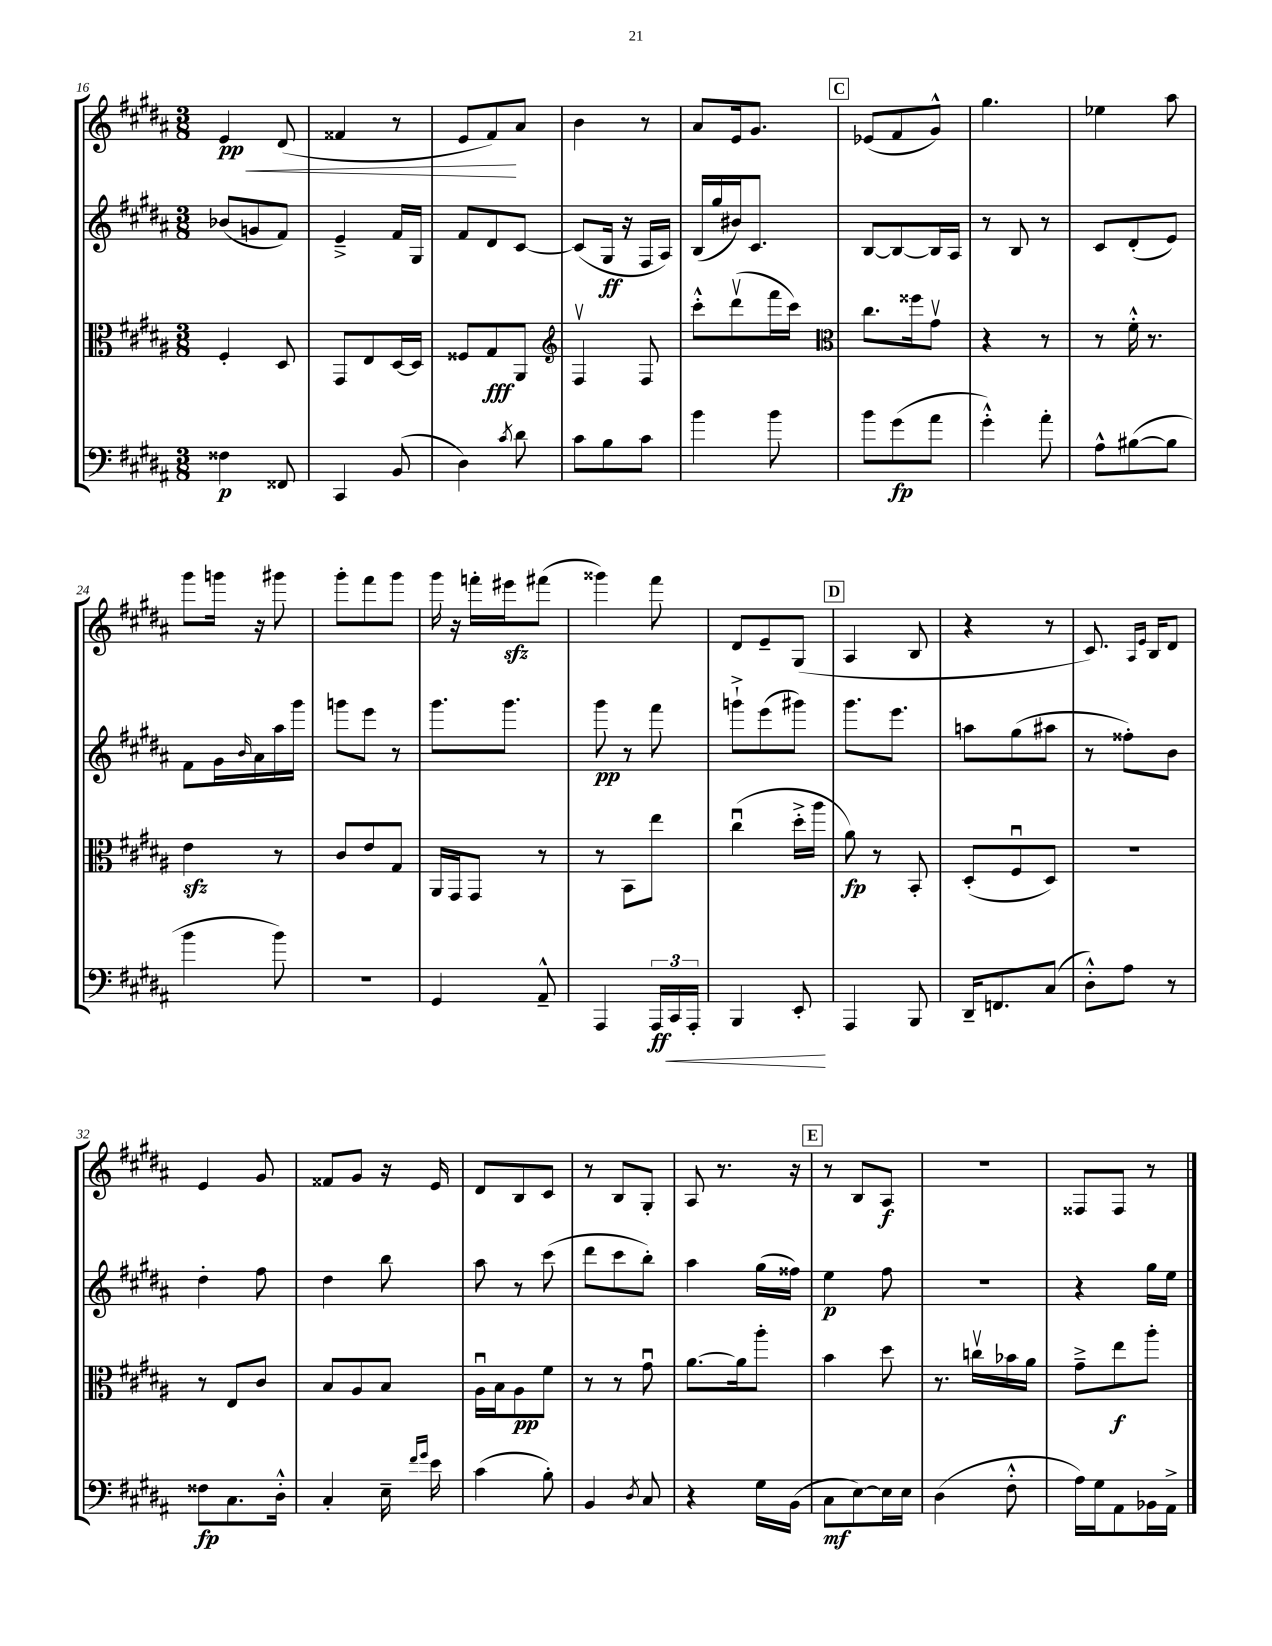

**kern	**kern	**kern	**kern
*staff4	*staff3	*staff2	*staff1
*clefF4	*clefC3	*clefG2	*clefG2
*k[f#c#g#d#a#]	*k[f#c#g#d#a#]	*k[f#c#g#d#a#]	*k[f#c#g#d#a#]
*M3/8	*M3/8	*M3/8	*M3/8
4F##	4F#'	(8b-	4e
.	.	8g	.
8FF##	8D#	8f#)	(8d#
=	=	=	=
4CC#	8GG#	4e~^	4f##
.	8E	.	.
(8BB	[16D#	16f#	8r
.	16D#]	16G#	.
=	=	=	=
4D#)	8F##	8f#	8e
.	8G#	8d#	8f#)
8qc#	.	.	.
8d#	8AA#	[8c#	8a#
=	=	=	=
*	*clefG2	*	*
8c#	4F#v	(8c#]	4b
8B	.	16G#	.
.	.	16r	.
8c#	8F#	16F#	8r
.	.	16A#)	.
=	=	=	=
4b	8ccc#'^^	(16B	8a#
.	.	16gg#	.
.	(8ddd#v	16b#)	16e
.	.	8.c#	8.g#
8b	16fff#	.	.
.	16ccc#)	.	.
=	=	=	=
*	*clefC3	*	*
8b	8.cc#	[8B	(8e-
(8g#	.	8B_	8f#
.	16ff##	.	.
8a#	8g#v	16B]	8g#^^)
.	.	16A#	.
=	=	=	=
4g#'^^)	4r	8r	4.gg#
.	.	8B	.
8a#'	8r	8r	.
=	=	=	=
8A#^^	8r	8c#	4ee-
([8B#	16f#'^^	(8d#'	.
.	8.r	.	.
8B#]	.	8e)	8aa#
=	=	=	=
4b	4e	8f#	8ggg#
.	.	16g#	16ggg
.	.	16qqb	.
.	.	16a#	16r
8b)	8r	16aa#	8ggg#
.	.	16ggg#	.
=	=	=	=
4.r	8c#	8ggg	8ggg#'
.	8e	8eee	8fff#
.	8G#	8r	8ggg#
=	=	=	=
4GG#	16AA#	8.ggg#	16ggg#
.	16GG#	.	16r
.	8GG#	.	16fff'
.	.	8.ggg#	16eee#
8AA#~^^	8r	.	(8fff#
=	=	=	=
4AAA#	8r	8ggg#	4ggg##)
.	8BB	8r	.
24AAA#	8ee	8fff#	8fff#
24CC#	.	.	.
24AAA#'	.	.	.
=	=	=	=
4BBB	(4cc#u	8ggg`^	8d#
.	.	(8eee	8e~
8EE'	16dd#'^	8ggg#)	(8G#
.	16aa#	.	.
=	=	=	=
4AAA#	8a#)	8.ggg#	4A#
.	8r	.	.
.	.	8.eee	.
8BBB	8BB'	.	8B
=	=	=	=
16DD#~	(8D#'	8aa	4r
8.FF	.	.	.
.	8F#u	(8gg#	.
(8C#	8D#)	8aa#	8r
=	=	=	=
8D#'^^)	4.r	8r	8.c#)
8A#	.	8ff##')	.
.	.	.	16qqA#
.	.	.	16qqe
.	.	.	16B
8r	.	8b	8d#
=	=	=	=
8F##	8r	4dd#'	4e
8.C#	8E	.	.
.	8c#	8ff#	8g#
16D#'^^	.	.	.
=	=	=	=
4C#'	8B	4dd#	8f##
.	8A#	.	8g#
16E~	8B	8bb	16r
16qqf#	.	.	.
16qqg#	.	.	.
16e	.	.	16e
=	=	=	=
(4c#	16A#u	8aa#	8d#
.	16B	.	.
.	8A#	8r	8B
8B')	8f#	(8ccc#	8c#
=	=	=	=
4BB	8r	8ddd#	8r
.	8r	8ccc#	8B
8qD#	.	.	.
8C#	8g#u	8bb')	8G#'
=	=	=	=
4r	[8.a#	4aa#	8A#
.	.	.	8.r
.	16a#]	.	.
16G#	8aa#'	(16gg#	.
(16BB	.	16ff##)	16r
=	=	=	=
8C#	4b	4ee	8r
[8E)	.	.	8B
16E]	8dd#	8ff#	8A#
16E	.	.	.
=	=	=	=
(4D#	8.r	4.r	4.r
.	16ccv	.	.
8F#'^^	16b-	.	.
.	16a#	.	.
=	=	=	=
16A#)	8g#~^	4r	8F##
16G#	.	.	.
8AA#	8ee	.	8F##
16BB-	8aa#'	16gg#	8r
16AA#^	.	16ee	.
==	==	==	==
*-	*-	*-	*-
